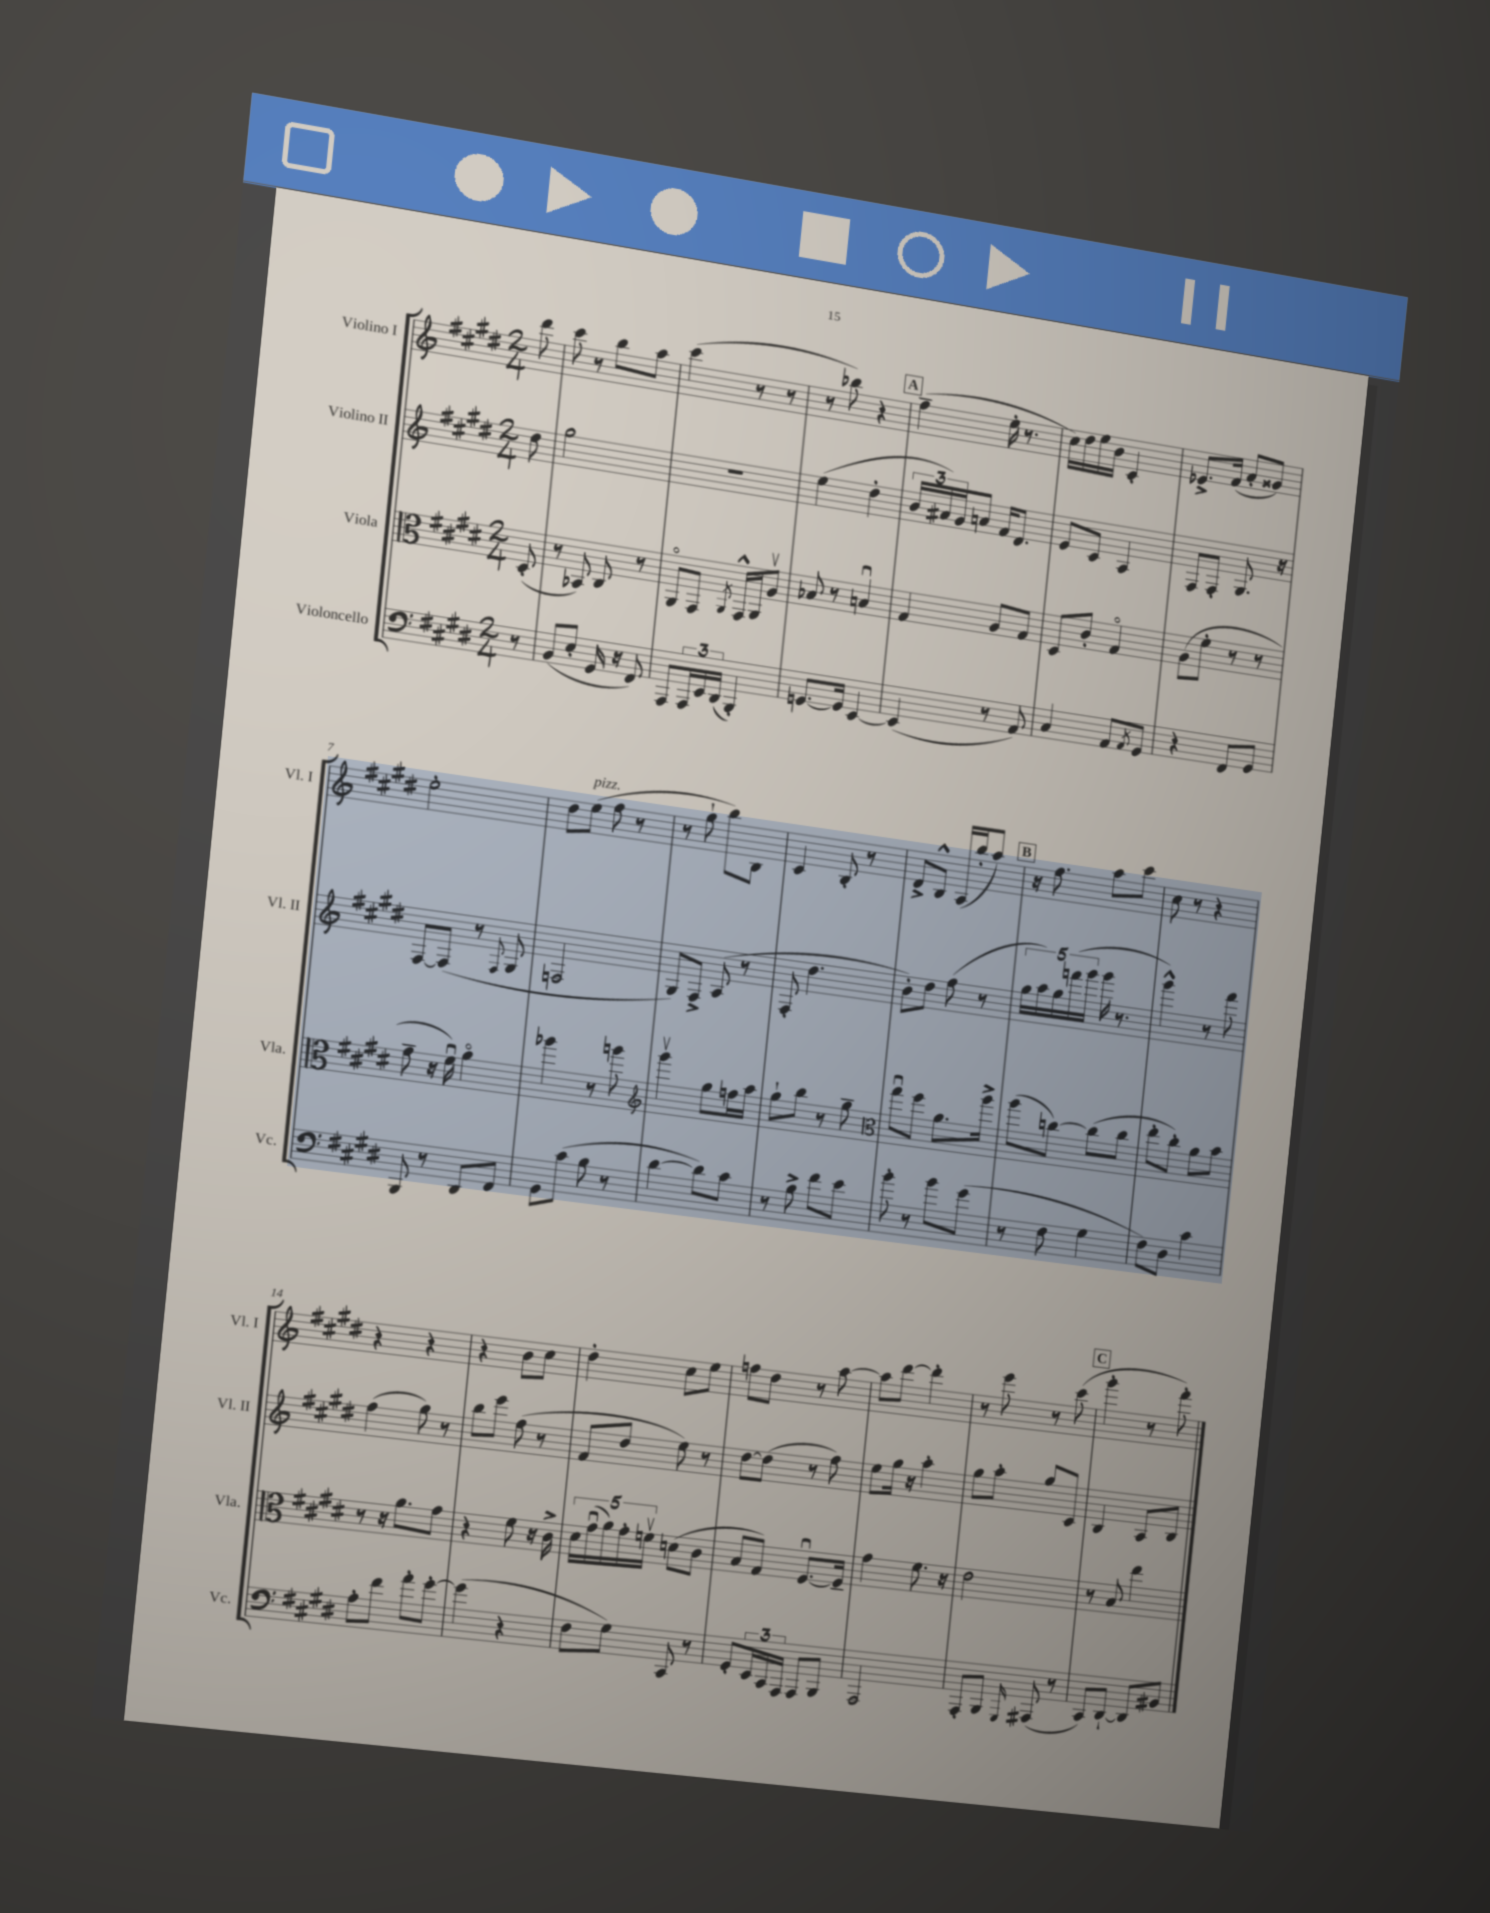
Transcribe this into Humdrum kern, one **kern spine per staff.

**kern	**kern	**kern	**kern
*staff4	*staff3	*staff2	*staff1
*clefF4	*clefC3	*clefG2	*clefG2
*k[f#c#g#d#]	*k[f#c#g#d#]	*k[f#c#g#d#]	*k[f#c#g#d#]
*M2/4	*M2/4	*M2/4	*M2/4
8r	(8D#'/	8dd#\	8ddd#\
=	=	=	=
(8BB/L	8r	2gg#\	8ccc#\
8E'/J	8BB-/)	.	8r
16GG#/	8C#/	.	8bb\L
16r	.	.	.
8FF#/)	8r	.	8aa\J
=	=	=	=
8AAA/L	8AAo/L	2r	(4ccc#\
24AAA/L	8GG#/J	.	.
24EE/	.	.	.
(24DD#/JJ	.	.	.
.	8qAA/	.	.
4BBB'/)	16GG#^^/LL	.	8r
.	16AA/J	.	.
.	8Av/J	.	8r
=	=	=	=
[8.GG/L	8B-/	(4ee\	8r
.	8r	.	8bb-\)
16GG/]Jk	.	.	.
[4EE/	4Bu/	4dd#'\	4r
=	=	=	=
(4EE/]	4G#/	24b/LL	(4ff#~\
.	.	24a#/)	.
.	.	24g#/J	.
.	.	8a/J	.
8r	8A/L	16f#/LK	16ee'\
.	.	8.d#/J	8.r
8AA/)	8G#/J	.	.
=	=	=	=
4C#/	8D#/L	8e/L	16cc#\LL)
.	.	.	16dd#\
.	8c#'/J	8c#/J	16ee\
.	.	.	16b\JJ
8AA/L	4G#o/	4A/	4c#'/
8qAA/	.	.	.
8GG#/J	.	.	.
=	=	=	=
4r	(8A\L	8F#/L	8.e-^/L
.	8f#'\J	8F#'/J	.
.	.	.	(16f#/Jk
8FF#/L	8r	8.G#/	8a'/L
8GG#/J	8r	.	8g##/J)
.	.	16r	.
=	=	=	=
8BBB/	8g#~\	[8F#/L	2ee'\
8r	16r	(8F#/]J	.
.	16f#u\)	.	.
8DD#/L	4ao\	8r	.
.	.	8qqF#/	.
8FF#/J	.	8G#/	.
=	=	=	=
8GG#\L	4aa-\	2F/	8dd#\L
(8c#\J	.	.	(8ee\J
8B\	8r	.	8ff#\
8r	8aa\	.	8r
=	=	=	=
*	*clefG2	*	*
[4d#\	4ggg#v\	8G#/L)	8r
.	.	8F#^/J	8gg#`\
8d#\]L)	8gg#\L	(8A/	8bb\L)
8c#\J	16ff\L	8r	8B\J
.	16aa\JJ	.	.
=	=	=	=
8r	8gg#`\L	8F#'/	4c#/
8B^\	8bb\J	4.dd#\	.
8f#\L	8r	.	8B'/
8e\J	8gg#~\	.	8r
=	=	=	=
*	*clefC3	*	*
8b'\	8gg#u\L	8b'\L)	8d#^/L
8r	8ff#\J	8dd#\J	8B^^/J
8b\L	8.a\L	(8ff#\	(16A/LL
.	.	.	16bb'/J
(8g#\J	.	8r	8aa/J)
.	16aa^\Jk	.	.
=	=	=	=
8r	(8aa\L	20gg#\LL	16r
.	.	20aa\)	.
.	.	.	8.ff#\
.	.	20gg#\	.
8F#\	[8cc\J)	.	.
.	.	(20fff\	.
.	.	20ggg#\JJ	.
4G#\	(8cc\]L	16ggg#\	8aa\L
.	.	8.r	.
.	8cc\J	.	8ccc#\J
=	=	=	=
8F#\L)	8ee'\L	4ggg#^^\)	8cc#\
8D#\J	8cc#'\J)	.	8r
4c#\	8a\L	8r	4r
.	8b\J	8fff#\	.
=	=	=	=
8A'\L	8r	(4ff#\	4r
8f#\J	16r	.	.
.	8.a\L	.	.
8a'\L	.	8gg#\)	4r
[8g#'\J	8g#\J	8r	.
=	=	=	=
(4g#\]	4r	8bb\L	4r
.	.	8eee\J	.
4r	8f#\	(8ff#\	8b\L
.	16r	8r	8cc#\J
.	16c#^\	.	.
=	=	=	=
8F#\L	20d#\LL	8f#/L	4dd#'\
.	(20g#u\	.	.
.	20a\)	.	.
8G#\J)	.	8dd#/J	.
.	20g#'\	.	.
.	20fv\JJ	.	.
8CC#/	(8d\L	8ee\)	8cc#\L
8r	8c#\J	8r	8ee\J
=	=	=	=
8GG#'/L	8B/L	[8dd#\L	8ff\L
24EE/L	8G#/J)	(8dd#\]J	8dd#\J
24CC#/	.	.	.
24AAA/JJ	.	.	.
8AAA/L	[8.F#u/L	8r	8r
8BBB/J	.	8ff#\)	[8aa\
.	16F#~/]Jk	.	.
=	=	=	=
2AAA/	4g#\	8ee\L	8aa\]L
.	.	16gg#\Jk	[8ddd#\J
.	.	16r	.
.	8.f#\	4aa'\	4ddd#'\]
.	16r	.	.
=	=	=	=
8AAA'/L	2e\	8gg#\L	8r
8BBB/J	.	8aa'\J	8eee\
16qqGGG#/	.	.	.
(8AAA#/	.	8gg#/L	8r
8r	.	8c#/J	(8ccc#\
=	=	=	=
8CC#/L)	8r	4B/	4ggg#'\
[8DD#`/J	8B/	.	.
8DD#/]L	4ee\	8A/L	8r
8BB#/J	.	8B/J	8fff#'\)
==	==	==	==
*-	*-	*-	*-
